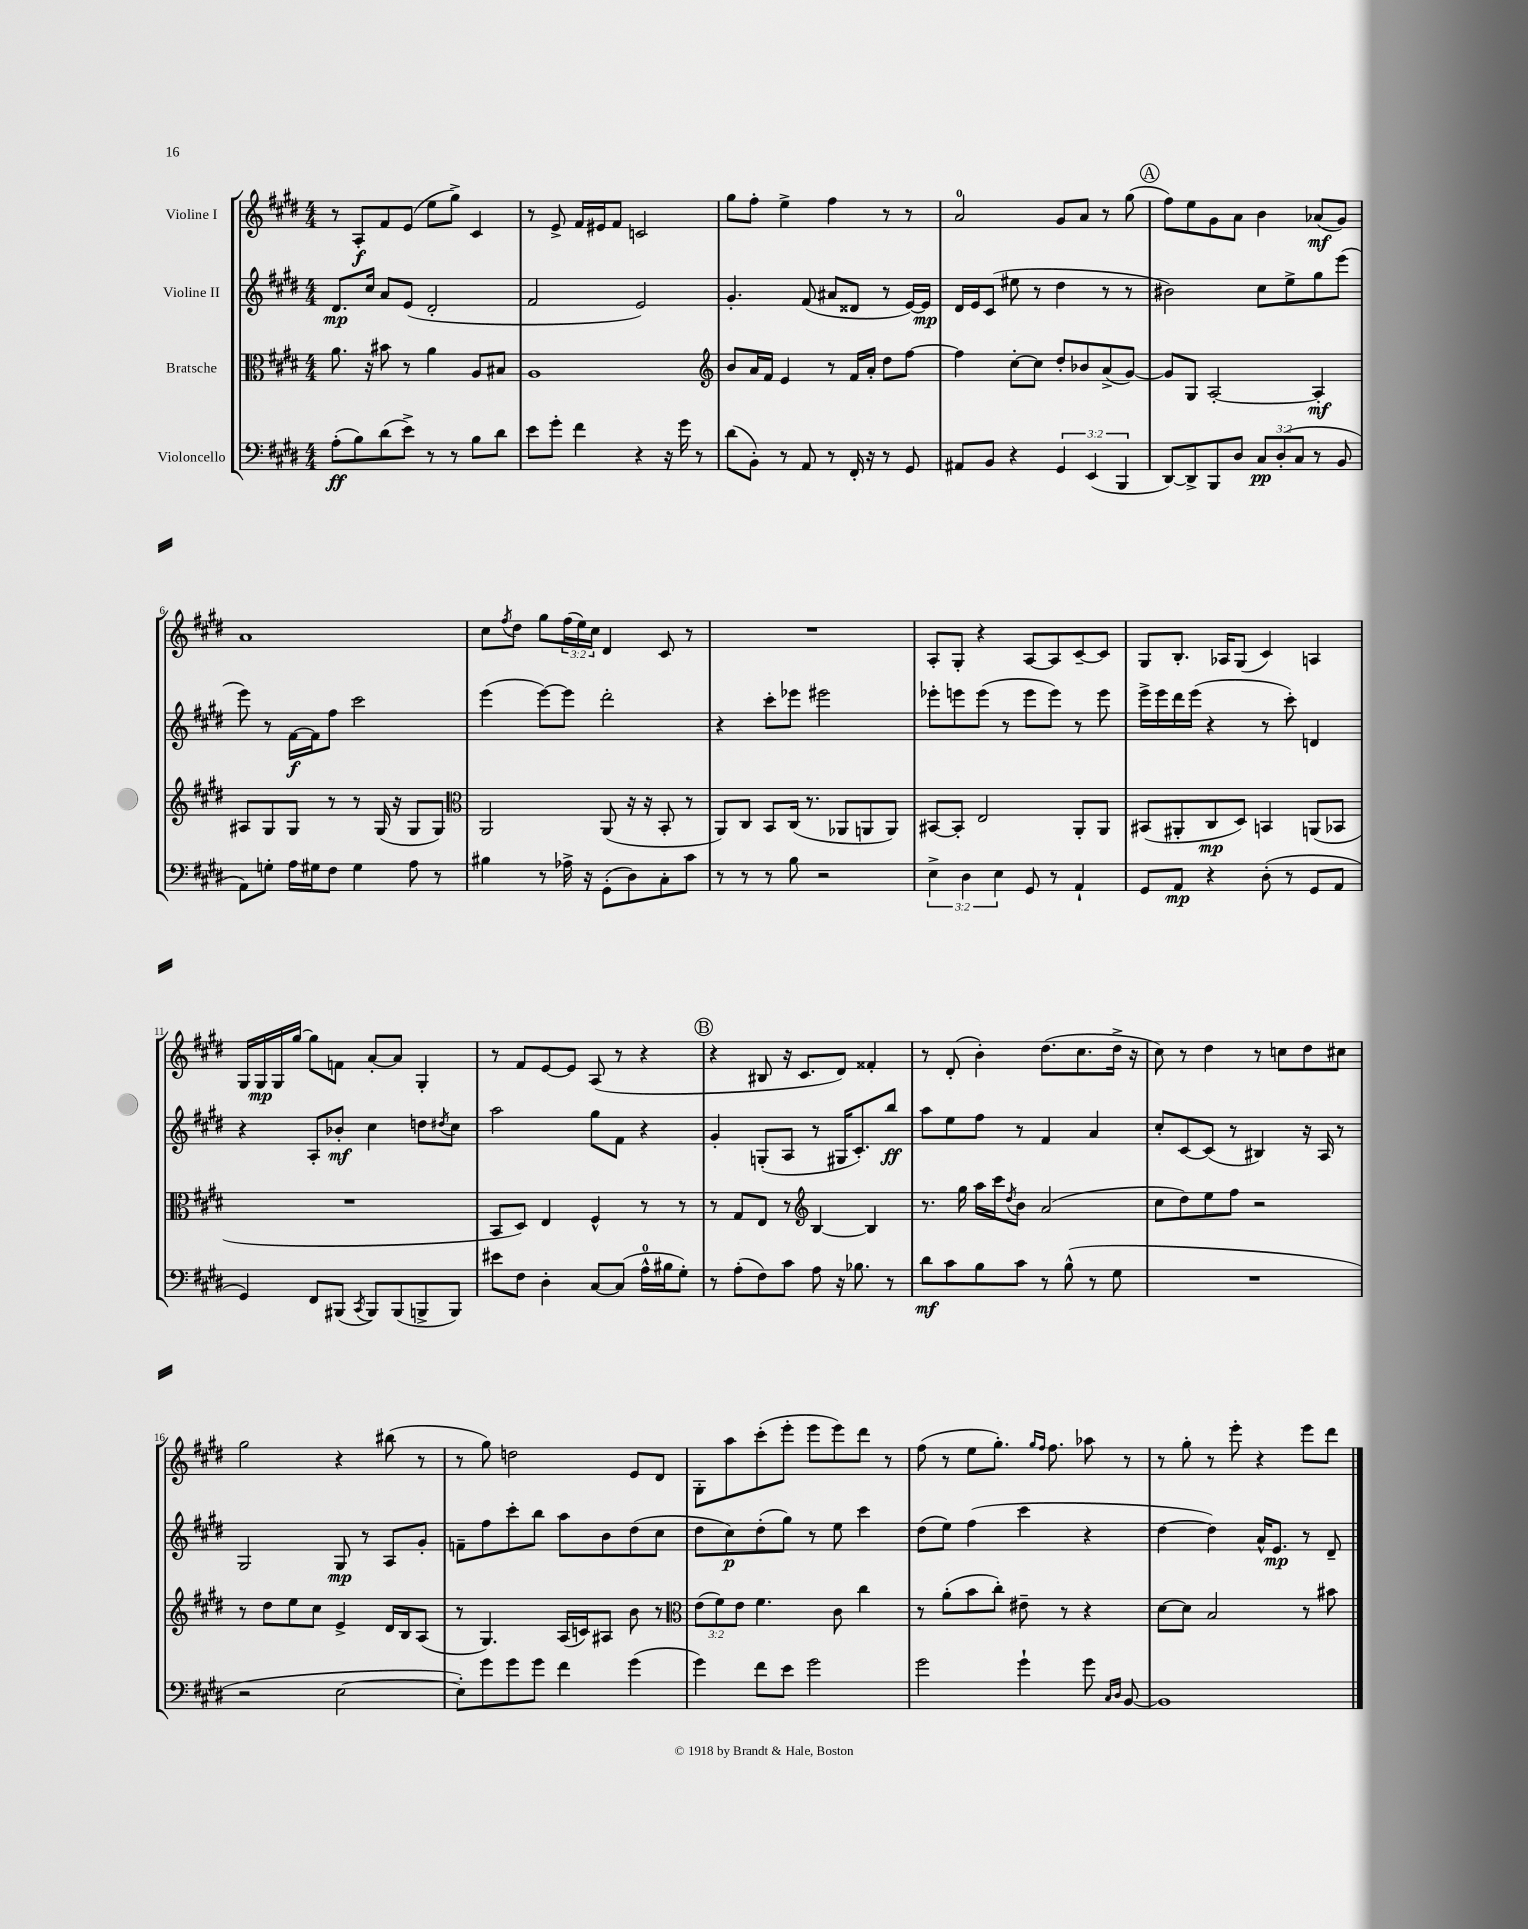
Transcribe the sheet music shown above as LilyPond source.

<<
\new StaffGroup <<
\new Staff = "s0" \with { instrumentName = "Violine I" } {
    \clef treble \key e \major \numericTimeSignature \time 4/4 \override Staff.TupletNumber.text = #tuplet-number::calc-fraction-text
    r8 a8-.\f fis'8 e'8( e''8 gis''8->) cis'4 |
    r8 e'8-> fis'16 eis'16 fis'8 c'2 |
    gis''8 fis''8-. e''4-> fis''4 r8 r8 |
    a'2-0 gis'8 a'8 r8 gis''8( |
    \mark \markup { \circle "A" } fis''8) e''8 gis'8 a'8 b'4 aes'8\mf( gis'8) |
    a'1 |
    cis''8 \acciaccatura { fis''8 } dis''8 gis''8 \tuplet 3/2 { fis''16( e''16) cis''16 } dis'4 cis'8 r8 |
    R1 |
    a8-. gis8-. r4 a8~ a8 cis'8~-- cis'8 |
    gis8 b8.-. aes16 gis8( cis'4) a4 |
    gis16 gis16\mp gis16 gis''16~ gis''8 f'8 a'8~-. a'8 gis4-. |
    r8 fis'8 e'8~ e'8 a8( r8 r4 |
    \mark \markup { \circle "B" } r4 bis8 r16 cis'8. dis'8) fisis'4-. |
    r8 dis'8-.( b'4-.) dis''8.( cis''8. dis''16-> r16 |
    cis''8) r8 dis''4 r8 c''8 dis''8 cis''8 |
    gis''2 r4 bis''8( r8 |
    r8 gis''8) d''2 e'8 dis'8 |
    gis8-. a''8 cis'''8-.( e'''8-. e'''8 e'''8) dis'''8 r8 |
    fis''8( r8 e''8 gis''8.-.) \grace { gis''16 fis''16 } fis''8. aes''8 r8 |
    r8 gis''8-. r8 e'''8-. r4 e'''8 dis'''8 \bar "|." |
}
\new Staff = "s1" \with { instrumentName = "Violine II" } {
    \clef treble \key e \major \numericTimeSignature \time 4/4
    dis'8.\mp cis''16 a'8 e'8( dis'2-. |
    fis'2 e'2) |
    gis'4.-. fis'8( ais'8 disis'8 r8 e'16~) e'16\mp |
    dis'16 e'16 cis'8( eis''8 r8 dis''4 r8 r8 |
    \mark \markup { \circle "A" } bis'2) cis''8 e''8-> gis''8 e'''8( |
    e'''8) r8 fis'16~\f fis'16 fis''8 cis'''2 |
    e'''4( e'''8~) e'''8 dis'''2-. |
    r4 cis'''8-. ees'''8 eis'''2 |
    ees'''8-. e'''8 e'''8( r8 e'''8 e'''8) r8 e'''8 |
    e'''16-> e'''16 dis'''16 e'''16( r4 r8 cis'''8-.) d'4 |
    r4 a8-. bes'8-.\mf cis''4 d''8 \acciaccatura { dis''8 } cis''8 |
    a''2 gis''8 fis'8 r4 |
    \mark \markup { \circle "B" } gis'4-. g8-.( a8 r8 gis16 cis'8.-.) b''8\ff |
    a''8 e''8 fis''8 r8 fis'4 a'4 |
    cis''8-. cis'8~ cis'8( r8 bis4) r16 a16 r8 |
    gis2 gis8\mp r8 a8 gis'8-. |
    f'8-- fis''8 cis'''8-. b''8 a''8 b'8 dis''8( cis''8 |
    dis''8 cis''8\p) dis''8-.( gis''8) r8 e''8 cis'''4 |
    dis''8( e''8) fis''4( cis'''4 r4 |
    dis''4~ dis''4) a'16-^ e'8.\mp r8 dis'8-- \bar "|." |
}
\new Staff = "s2" \with { instrumentName = "Bratsche" } {
    \clef alto \key e \major \numericTimeSignature \time 4/4 \override Staff.TupletNumber.text = #tuplet-number::calc-fraction-text
    a'8. r16 bis'8 r8 a'4 a8 bis8 |
    a1 |
    \clef treble b'8 a'16 fis'16 e'4 r8 fis'16 a'16-. dis''8 fis''8~ |
    fis''4 cis''8~-. cis''8 dis''8-. bes'8 a'8->( gis'8~) |
    \mark \markup { \circle "A" } gis'8 gis8 a2~-. a4-.\mf |
    ais8 gis8 gis8 r8 r8 gis16( r16 gis8 gis8) |
    \clef alto a,2 a,8( r16 r16 b,8-. r8 |
    a,8) cis8 b,8 cis16( r8. aes,8 a,8 a,8) |
    bis,8~ bis,8-. e2 a,8-. a,8 |
    bis,8( ais,8-. cis8\mp dis8) b,4 a,8( bes,8 |
    R1 |
    b,8 dis8) e4 fis4-^ r8 r8 |
    \mark \markup { \circle "B" } r8 gis8 e8 r8 \clef treble b4~ b4 |
    r8. gis''16 a''16 cis'''16 \acciaccatura { dis''8 } b'8 a'2( |
    cis''8 dis''8) e''8 fis''8 r2 |
    r8 dis''8 e''8 cis''8 e'4-> dis'16 b16 a8( |
    r8 gis4.) a16( c'16) ais8 b'8 r8 |
    \clef alto \tuplet 3/2 { e'8( fis'8) e'8 } fis'4. cis'8 cis''4 |
    r8 a'8-.( b'8 cis''8-.) eis'8-- r8 r4 |
    dis'8~ dis'8 b2 r8 bis'8 \bar "|." |
}
\new Staff = "s3" \with { instrumentName = "Violoncello" } {
    \clef bass \key e \major \numericTimeSignature \time 4/4 \override Staff.TupletNumber.text = #tuplet-number::calc-fraction-text
    a8-.\ff( b8) dis'8( e'8->) r8 r8 b8 dis'8 |
    e'8 gis'8-. fis'4 r4 r16 gis'16 r8 |
    dis'8( b,8-.) r8 a,8 r8 fis,16-. r16 r8 gis,8 |
    ais,8 b,8 r4 \tuplet 3/2 { gis,4 e,4( b,,4 } |
    \mark \markup { \circle "A" } dis,8~) dis,8-> b,,8 dis8 \tuplet 3/2 { cis8\pp dis8-.( cis8 } r8 b,8 |
    a,8) g8-. a16 gis16 fis8 gis4 a8 r8 |
    bis4 r8 aes16-> r16 gis,8-.( dis8) cis8-. cis'8 |
    r8 r8 r8 b8 r2 |
    \tuplet 3/2 { e4-> dis4 e4 } gis,8 r8 a,4-! |
    gis,8 a,8\mp r4 dis8-.( r8 gis,8 a,8 |
    gis,4) fis,8 bis,,8( \acciaccatura { cis,8 } bis,,8) bis,,8( b,,8-> b,,8) |
    eis'8 fis8 dis4-. cis8~ cis8( a16-0-^ bis16 gis8-.) |
    \mark \markup { \circle "B" } r8 a8-.( fis8) cis'8 a8 r16 bes8. r8 |
    dis'8\mf cis'8 b8 cis'8 r8 b8-^( r8 gis8 |
    R1 |
    r2 e2~ |
    e8-.) gis'8 gis'8 gis'8 fis'4 gis'4( |
    gis'4) fis'8 e'8 gis'2 |
    gis'2 gis'4-! gis'8 \grace { cis16 dis16 } b,8~ |
    b,1 \bar "|." |
}
>>
>>
